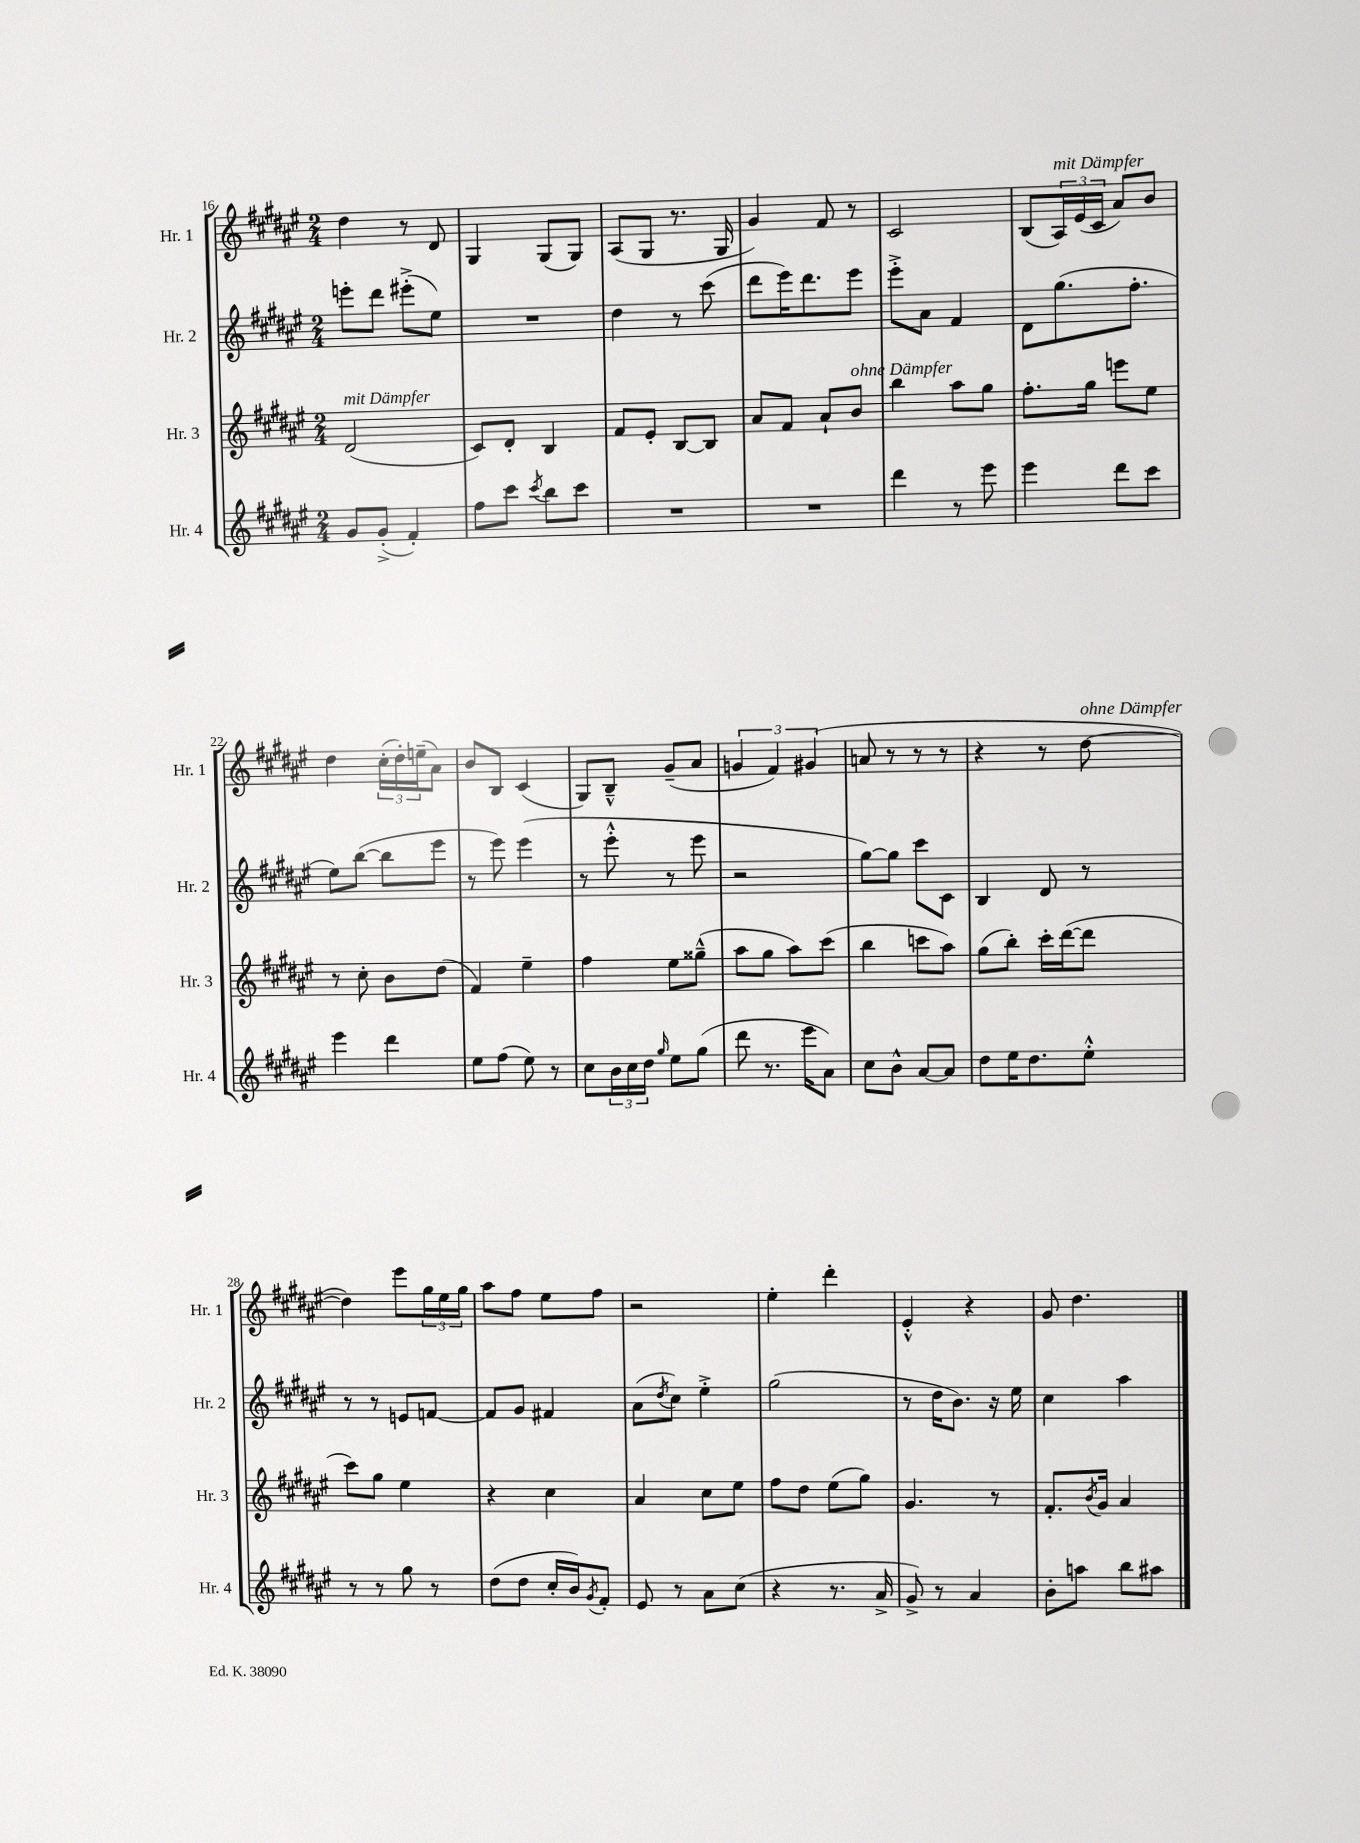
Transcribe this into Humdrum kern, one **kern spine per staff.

**kern	**kern	**kern	**kern
*staff4	*staff3	*staff2	*staff1
*clefG2	*clefG2	*clefG2	*clefG2
*k[f#c#g#d#a#e#]	*k[f#c#g#d#a#e#]	*k[f#c#g#d#a#e#]	*k[f#c#g#d#a#e#]
*M2/4	*M2/4	*M2/4	*M2/4
8g#	(2d#	8eee'	4dd#
(8g#'^	.	8ddd#	.
4f#')	.	(8eee#'^	8r
.	.	8ee#)	8d#
=	=	=	=
8ff#	8c#)	2r	4G#
8ccc#	8d#'	.	.
8qccc#	.	.	.
8bb	4B	.	(8G#
8ccc#	.	.	8G#)
=	=	=	=
2r	8f#	4dd#	(8A#
.	8e#'	.	8G#
.	[8B	8r	8.r
.	8B]	(8ccc#	.
.	.	.	16G#
=	=	=	=
2r	8a#	8ddd#	4g#)
.	8f#	16eee#)	.
.	.	8.ddd#	.
.	8a#`	.	8f#
.	8b	8eee#	8r
=	=	=	=
4ddd#	4bb	8eee#'^	2c#
.	.	8a#	.
8r	8aa#	4f#	.
8eee#	8gg#	.	.
=	=	=	=
4eee#	8.ff#'	8d#	(8B
.	.	(8.gg#	24A#)
.	.	.	(24e#
.	16gg#	.	.
.	.	.	24c#
8ddd#	8eee	.	8a#)
.	.	8.ff#'	.
8ccc#	8ee#	.	8b
=	=	=	=
4eee#	8r	8ee#)	4dd#
.	8cc#'	([8bb	.
4ddd#	8b	8bb]	(24cc#'
.	.	.	24dd#')
.	.	.	(24ee~
.	(8dd#	8eee#	8a#)
=	=	=	=
8ee#	4f#)	8r	8b
(8ff#	.	8eee#)	8B
8ee#)	4ee#~	(4eee#	(4c#
8r	.	.	.
=	=	=	=
8cc#	4ff#	8r	8G#)
24b	.	8eee#'^^	8B~^^
24cc#	.	.	.
24dd#	.	.	.
16qqgg#	.	.	.
8ee#	8ee#	8r	(8g#~
(8gg#	(8gg##~^^	8eee#	8a#
=	=	=	=
8ddd#	8aa#	2r	6g
8.r	8gg#	.	.
.	.	.	6f#)
.	8aa#)	.	.
16eee#	.	.	.
.	.	.	(6g#
8a#)	(8ccc#	.	.
=	=	=	=
8cc#	4bb	[8gg#)	8a
8b^^	.	8gg#]	8r
[8a#	8ccc	8ccc#	8r
8a#]	8aa#)	8c#	8r
=	=	=	=
8dd#	(8gg#	4B	4r
16ee#	8bb')	.	.
8.dd#	.	.	.
.	16ccc#'	8d#	8r
.	([16ddd#	.	.
8ee#'^^	8ddd#]	8r	[8dd#
=	=	=	=
8r	8ccc#)	8r	4dd#])
8r	8gg#	8r	.
8gg#	4ee#	8e	8eee#
8r	.	[8f	24gg#
.	.	.	24ee#
.	.	.	24gg#
=	=	=	=
(8dd#	4r	8f]	8aa#
8dd#	.	8g#	8ff#
16cc#'	4cc#	4f#	8ee#
16b)	.	.	.
8qg#	.	.	.
8f#'	.	.	8ff#
=	=	=	=
8e#	4a#	(8a#	2r
.	.	8qdd#	.
8r	.	8cc#)	.
8a#	8cc#	4ee#'^	.
(8cc#	8ee#	.	.
=	=	=	=
4r	8ff#	(2gg#	4ee#'
.	8dd#	.	.
8.r	(8ee#	.	4ddd#'
.	8gg#)	.	.
16a#^	.	.	.
=	=	=	=
8g#^)	4.g#	8r	4e#'^^
8r	.	16dd#	.
.	.	8.b)	.
4a#	.	.	4r
.	8r	16r	.
.	.	16ee#	.
=	=	=	=
8b'	8.f#'	4cc#	8g#
8aa	.	.	4.dd#
.	8qb	.	.
.	16g#	.	.
8bb	4a#	4aa#	.
8aa#	.	.	.
==	==	==	==
*-	*-	*-	*-
